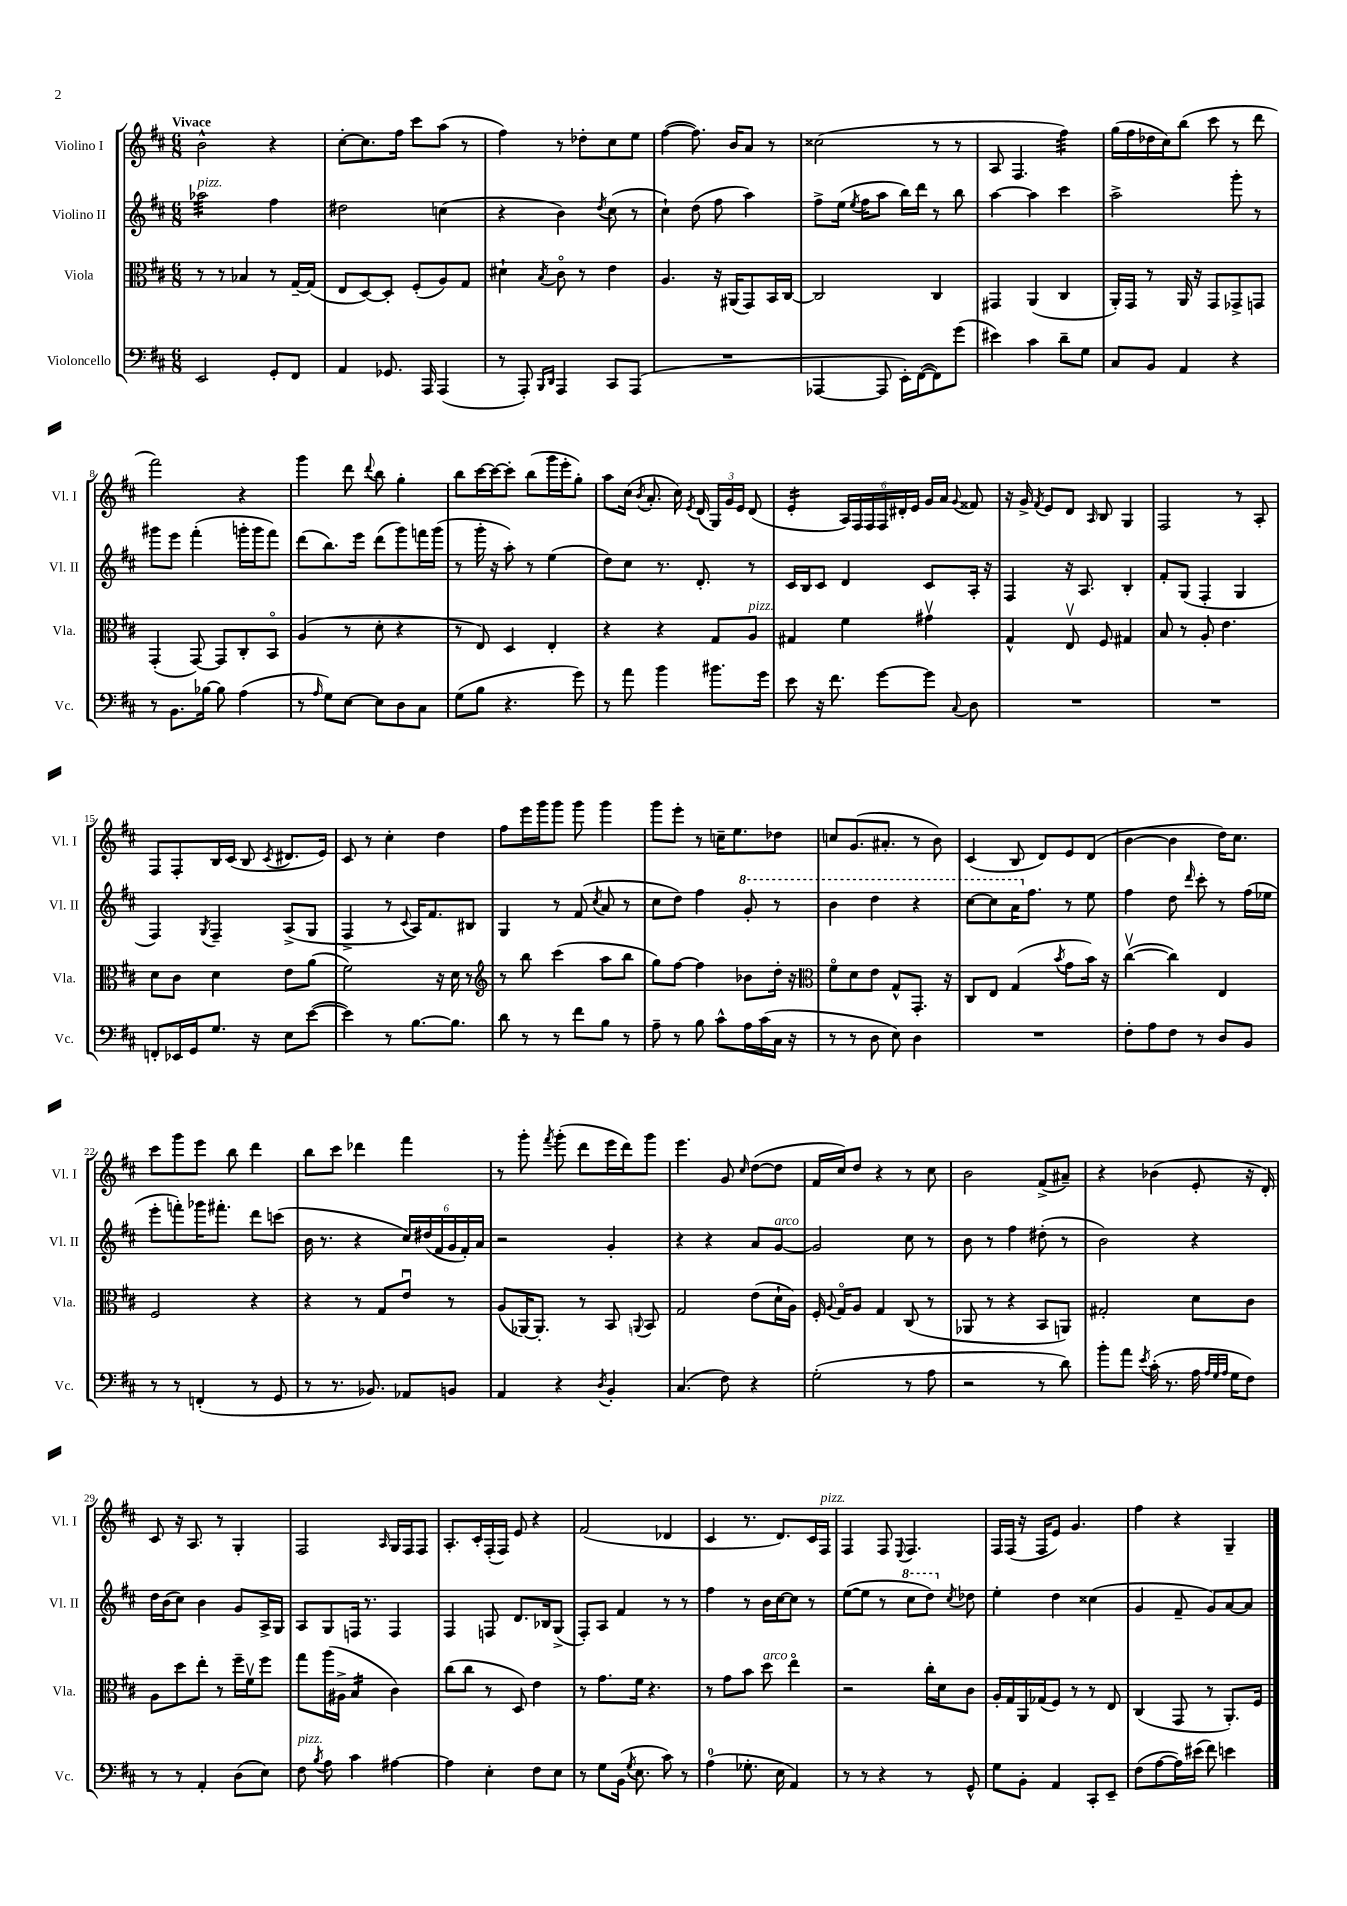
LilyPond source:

<<
\new StaffGroup <<
\new Staff = "s0" \with { instrumentName = "Violino I" shortInstrumentName = "Vl. I" } {
    \clef treble \key d \major \numericTimeSignature \time 6/8 \tempo "Vivace"
    \autoBeamOff b'2-^ r4 |
    cis''8[~-. cis''8. fis''16] cis'''8[ a''8]( r8 |
    fis''4) r8 des''8[-. cis''8 e''8] |
    fis''4~( fis''8.) b'16[ a'8] r8 |
    cisis''2( r8 r8 |
    a8 fis4. fis''4:32) |
    g''16[( fis''16 des''16 cis''16) b''8]( cis'''8 r8 d'''8 |
    fis'''2) r4 |
    g'''4 d'''8 \appoggiatura { d'''8 } b''8 g''4-. |
    b''8[ cis'''16~ cis'''16~ cis'''8]-. b''8[( g'''16 e'''16-. g''8]-.) |
    a''8[ cis''16]( \acciaccatura { b'8 } a'8.-. cis''16) \acciaccatura { e'8 } d'16( \tuplet 3/2 { g16[) g'16 e'16] } d'8( |
    e'4:16-. \tuplet 6/4 { a16[) fis16 fis16 fis16 dis'16-. e'16] } g'16[ a'16] \appoggiatura { g'8 } fisis'8 |
    r16 g'16-> \acciaccatura { fis'8 } e'8[ d'8] \grace { a16 } b8 g4 |
    fis2 r8 a8-. |
    fis8[ fis8-. b16 cis'16]( b8 \acciaccatura { cis'8 } dis'8.[ e'16]) |
    cis'8 r8 cis''4-. d''4 |
    fis''8[ e'''16 g'''16 g'''8] g'''8 g'''4 |
    g'''8[ e'''8]-. r8 c''16[-- e''8. des''8] |
    c''8[ g'8.( ais'8.]-. r8 b'8) |
    cis'4( b8 d'8[) e'8 d'8]( |
    b'4~ b'4 d''16[) cis''8.] |
    cis'''8[ g'''8 e'''8] b''8 d'''4 |
    b''8[ cis'''8] des'''4 fis'''4 |
    r8 g'''8-. \acciaccatura { fis'''8 } g'''8-.( d'''8[ e'''16 d'''16) g'''8] |
    e'''4. g'8 \grace { cis''16 } d''8[~( d''8] |
    fis'16[ cis''16) d''8] r4 r8 cis''8 |
    b'2 fis'8[->( ais'8]--) |
    r4 bes'4( e'8-. r16 d'16-.) |
    cis'8 r16 a8. r8 g4-. |
    fis2 \grace { a16 } g16[ fis16 fis8] |
    a8.[-. cis'16-. fis16-.( fis16]) e'8 r4 |
    fis'2( des'4 |
    cis'4 r8. d'8.[) cis'16 fis16]^\markup { \italic "pizz." } |
    fis4 fis8 \appoggiatura { e8 } fis4. |
    fis16[ fis16]( r16 fis16[ e'8]) g'4. |
    fis''4 r4 g4-- \bar "|." |
}
\new Staff = "s1" \with { instrumentName = "Violino II" shortInstrumentName = "Vl. II" } {
    \clef treble \key d \major \numericTimeSignature \time 6/8
    \autoBeamOff aes''2:32^\markup { \italic "pizz." } fis''4 |
    dis''2 c''4( |
    r4 b'4) \acciaccatura { d''8 } cis''8( r8 |
    cis''4-!) d''8( fis''8 a''4) |
    fis''8[-> e''16]( \acciaccatura { e''8 } fis''16[ a''8] b''16[) d'''16] r8 b''8 |
    a''4~ a''4 cis'''4 |
    a''2-> g'''8-. r8 |
    gis'''8[ e'''8] fis'''4-.( g'''16[-. g'''16 fis'''8]) |
    d'''8[( b''8.) e'''16] d'''8[( g'''8) f'''16 g'''16]( |
    r8 g'''16-. r16 a''8-.) r8 e''4( |
    d''8[) cis''8] r8. d'8.-. r8 |
    cis'16[ b16 cis'8] d'4 cis'8[ a16]-. r16 |
    fis4 r16 a8. b4-. |
    fis'8[-. g8]( fis4-. g4 |
    fis4) \acciaccatura { g8 } fis4-- a8[->( g8] |
    fis4-> r8 \appoggiatura { cis'8 } a16[) fis'8. bis8] |
    g4 r8 fis'8( \acciaccatura { cis''8 } a'8 r8 |
    cis''8[ d''8]) fis''4 \ottava #1 g''8-. r8 |
    b''4 d'''4 r4 |
    cis'''8[~ cis'''8 a''16 \ottava #0 fis''8.] r8 e''8 |
    fis''4 d''8 \grace { d'''16 } cis'''8-. r8 fis''16[( ees''16] |
    e'''8[-. f'''8-.) ges'''16 fis'''8.]-. d'''8[ c'''8]( |
    b'16 r8. r4 \tuplet 6/4 { cis''16[) dis''16( fis'16 g'16 fis'16-.) a'16] } |
    r2 g'4-. |
    r4 r4 a'8[ g'8]~^\markup { \italic "arco" } |
    g'2 cis''8 r8 |
    b'8 r8 fis''4 dis''8-.( r8 |
    b'2) r4 |
    d''16[ b'16( cis''8]) b'4 g'8[ a16-> g16] |
    a8[ g8 f16] r8. f4 |
    fis4 f8 d'8.[ bes16 g8]->( |
    fis8[-.) a8] fis'4 r8 r8 |
    fis''4 r8 b'16[ cis''16~ cis''8] r8 |
    e''8[~( e''8] r8 \ottava #1 cis'''8[ d'''8]) \ottava #0 \acciaccatura { cis''8 } des''8 |
    e''4-. d''4 cisis''4( |
    g'4 fis'8-- g'8[) a'8~ a'8] \bar "|." |
}
\new Staff = "s2" \with { instrumentName = "Viola" shortInstrumentName = "Vla." } {
    \clef alto \key d \major \numericTimeSignature \time 6/8
    \autoBeamOff r8 r8 bes4 r8 g16[~-- g16]( |
    e8[ d8~) d8]-. fis8[-.( a8) g8] |
    dis'4-! \acciaccatura { b8 } cis'8\flageolet r8 e'4 |
    a4. r16 ais,16[( g,8) b,16 cis16]~ |
    cis2 cis4 |
    gis,4 a,4( cis4 |
    a,16[-.) g,16] r8 a,16 r16 g,8[ ges,8-> g,8] |
    g,4-.( g,8~) g,8[ cis8-. b,8]\flageolet |
    a4( r8 d'8-. r4 |
    r8 e8) d4 e4-. |
    r4 r4 g8[ a8]^\markup { \italic "pizz." } |
    gis4 fis'4 gis'4\upbow |
    g4-^ e8\upbow fis8 gis4 |
    b8 r8 a8-. e'4. |
    d'8[ cis'8] d'4 e'8[ a'8]( |
    fis'2) r16 d'16 r8 |
    \clef treble r8 b''8 cis'''4( a''8[ b''8] |
    g''8[) fis''8]~ fis''4 bes'8[ d''16]-. r16 |
    \clef alto fis'8[\flageolet d'8 e'8] g8[-^ g,8.]-. r16 |
    cis8[ e8] g4( \acciaccatura { b'8 } g'8[ b'16]) r16 |
    cis''4~\upbow( cis''4) e4 |
    fis2 r4 |
    r4 r8 g8[ e'8]\downbow r8 |
    a8[( aes,16~) aes,8.]-. r8 b,8 \appoggiatura { a,8 } b,8 |
    g2 e'8[( d'16-! a16]) |
    fis16-. \appoggiatura { a8 } g16[\flageolet a8] g4 cis8( r8 |
    aes,8 r8 r4 b,8[ a,8]) |
    gis2-. d'8[ cis'8] |
    a8[ d''8 e''8]-. r8 fis''16[-- fis'16\upbow fis''8] |
    g''8[ a''16( ais16]-> b4:16 cis'4) |
    cis''8[( cis''8] r8 d8) e'4 |
    r8 g'8.[ fis'16] r4. |
    r8 g'8[ b'8] d''8^\markup { \italic "arco" } e''4\flageolet |
    r2 cis''16[-. d'16 cis'8] |
    a16[-. g16 a,16 ges16( fis8]) r8 r8 e8 |
    cis4( g,8 r8 a,8.[-.) fis16] \bar "|." |
}
\new Staff = "s3" \with { instrumentName = "Violoncello" shortInstrumentName = "Vc." } {
    \clef bass \key d \major \numericTimeSignature \time 6/8
    \autoBeamOff e,2 g,8[-. fis,8] |
    a,4 ges,8. a,,16 a,,4( |
    r8 a,,8-.) \grace { b,,16[ d,16] } a,,4 cis,8[ a,,8]( |
    R2. |
    aes,,4~ aes,,8 e,16[-.) fis,16~( fis,8) g'8]( |
    eis'4) cis'4 d'8[-- g8] |
    cis8[ b,8] a,4 r4 |
    r8 b,8.[ bes16]~ bes8 a4( |
    r8 \grace { a16 } g8[) e8]~ e8[ d8 cis8] |
    g8[( b8] r4. g'8) |
    r8 a'8 b'4 bis'8.[ g'16] |
    e'8 r16 fis'8. g'8[~ g'8] \appoggiatura { cis8 } d8 |
    R2. |
    R2. |
    f,8[-. ees,16 g,16 g8.] r16 e8[ e'8]~( |
    e'4) r8 b8.[~ b8.] |
    d'8 r8 r8 fis'8[ b8] r8 |
    a8-- r8 b8 cis'8[-^ a16 cis'16( cis16] r16 |
    r8 r8 d8 e8) d4 |
    R2. |
    fis8[-. a8 fis8] r8 d8[ b,8] |
    r8 r8 f,4-.( r8 g,8 |
    r8 r8. bes,8.) aes,8[ b,8] |
    a,4 r4 \acciaccatura { d8 } b,4-. |
    cis4.( fis8) r4 |
    g2-.( r8 a8 |
    r2 r8 d'8) |
    b'8[-. a'8] \acciaccatura { e'8 } cis'16-.( r8. a16 \grace { a32[ g32 a32] } g16[ fis8]) |
    r8 r8 a,4-. d8[( e8]) |
    fis8^\markup { \italic "pizz." } \acciaccatura { b8 } a8 cis'4 ais4~ |
    ais4 e4-. fis8[ e8] |
    r8 g8[ b,16]( \acciaccatura { g8 } e8. cis'8) r8 |
    a4-0( ges8.-. e16 a,4) |
    r8 r8 r4 r8 g,8-^ |
    g8[ b,8]-. a,4 cis,8[-. e,8]-- |
    fis8[( a8~ a16) eis'16]( fis'8) e'4 \bar "|." |
}
>>
>>
